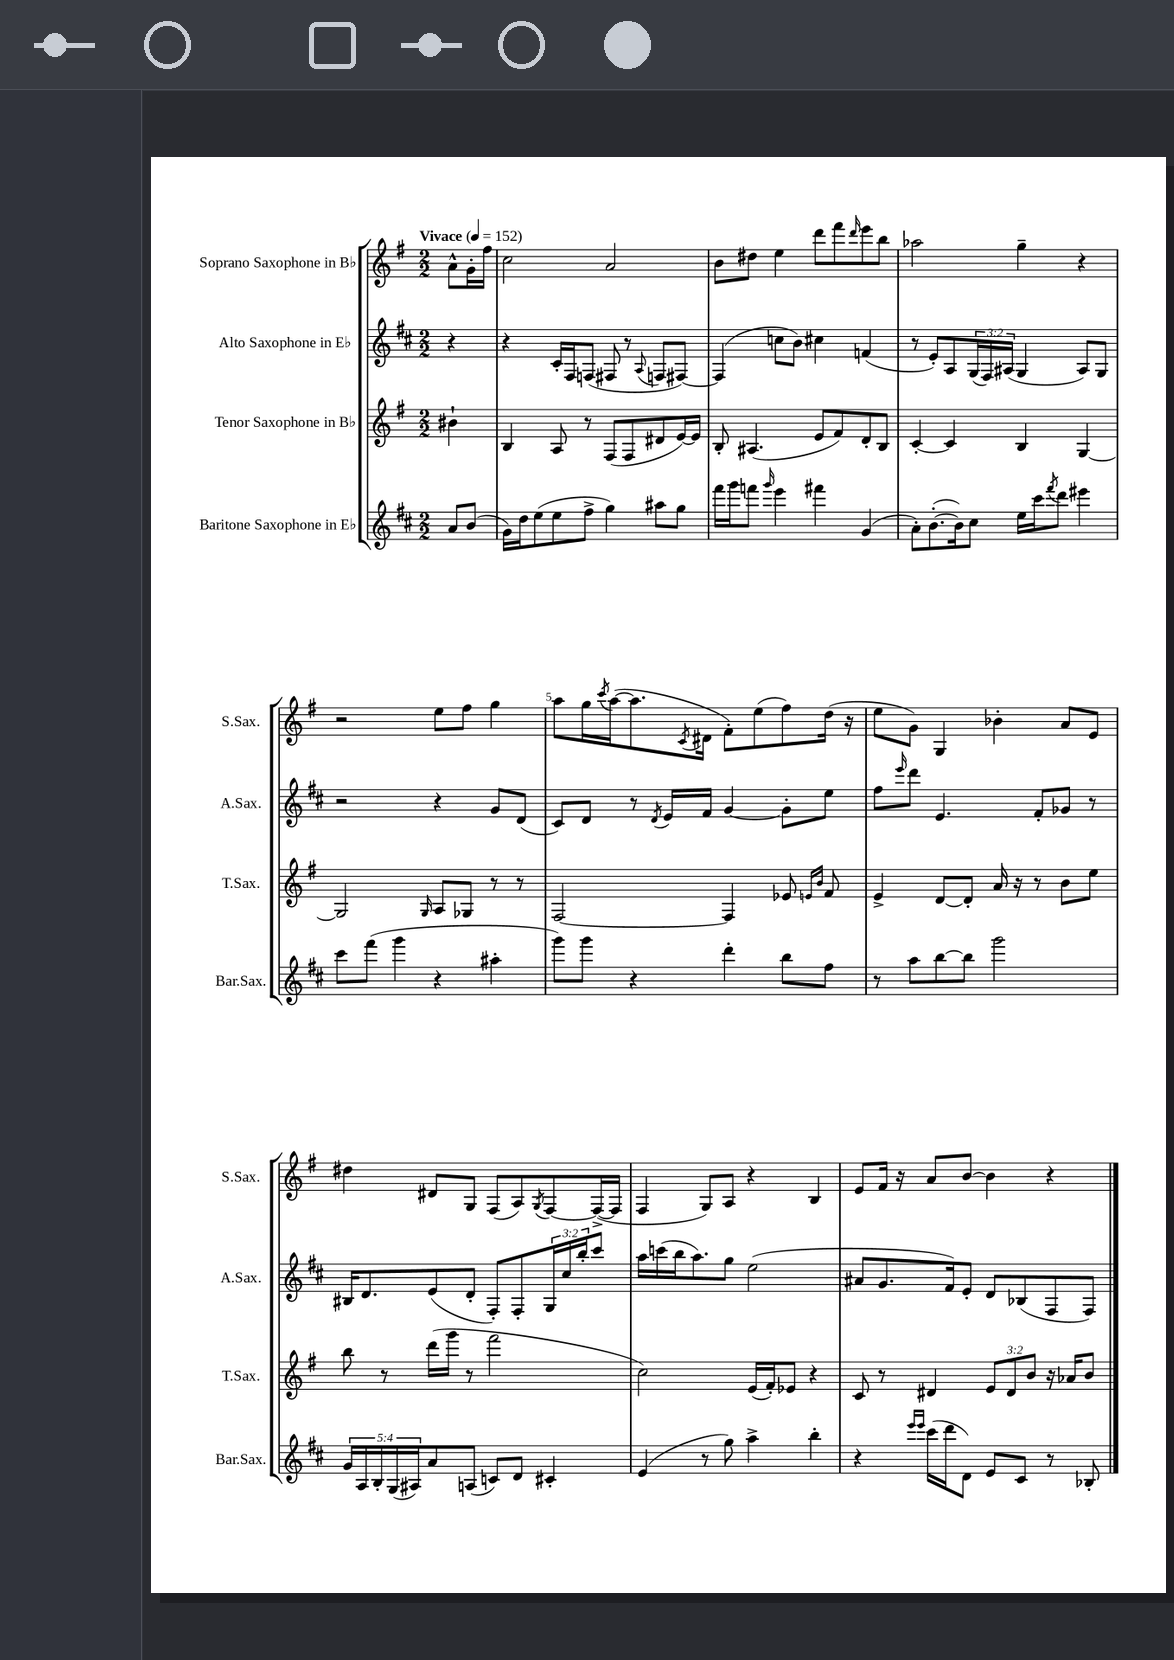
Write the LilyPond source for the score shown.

<<
\new StaffGroup <<
\new Staff = "s0" \with { instrumentName = "Soprano Saxophone in Bb" shortInstrumentName = "S.Sax." } {
    \clef treble \key g \major \numericTimeSignature \time 2/2 \partial 4 \tempo "Vivace" 4 = 152
    a'8-^ g'16-. fis''16 |
    c''2 a'2 |
    b'8 dis''8 e''4 d'''8 fis'''8 \grace { d'''16 } e'''8 b''8 |
    aes''2 g''4-- r4 |
    r2 e''8 fis''8 g''4 |
    a''8 g''16 \acciaccatura { c'''8 } a''16~( a''8. \acciaccatura { c'8 } dis'16 fis'8-.) e''8( fis''8) d''16( r16 |
    e''8 g'8) g4 bes'4-. a'8 e'8 |
    dis''4 dis'8 g8 fis8( a8) \acciaccatura { g8 } fis8~ fis16~->( fis16 |
    fis4 g8) a8 r4 b4 |
    e'8 fis'16 r16 a'8 b'8~ b'4 r4 \bar "|." |
}
\new Staff = "s1" \with { instrumentName = "Alto Saxophone in Eb" shortInstrumentName = "A.Sax." } {
    \clef treble \key d \major \numericTimeSignature \time 2/2 \override Staff.TupletNumber.text = #tuplet-number::calc-fraction-text \partial 4
    r4 |
    r4 cis'16-. fis16 f8( fis8 r8 \appoggiatura { a8 } f8 fis8~) |
    fis4( c''8 b'8) cis''4 f'4( |
    r8 e'8-.) a8 \tuplet 3/2 { g16( fis16) ais16( } g4 ais8) g8 |
    r2 r4 g'8 d'8( |
    cis'8) d'8 r8 \acciaccatura { d'8 } e'16 fis'16 g'4~ g'8-. e''8 |
    fis''8 \grace { e'''16 } d'''8 e'4. fis'8-. ges'8 r8 |
    bis16 d'8. e'8( d'8-. fis8-.) fis8-. \tuplet 3/2 { g16 cis''16 b''16-. } cis'''8 |
    a''16 c'''16( b''16 a''8.) g''8 e''2( |
    ais'8 g'8. fis'16) e'8-. d'8 bes8( fis8 fis8) \bar "|." |
}
\new Staff = "s2" \with { instrumentName = "Tenor Saxophone in Bb" shortInstrumentName = "T.Sax." } {
    \clef treble \key g \major \numericTimeSignature \time 2/2 \override Staff.TupletNumber.text = #tuplet-number::calc-fraction-text \partial 4
    bis'4-! |
    b4 a8 r8 fis8( fis8 dis'8 e'16~) e'16 |
    b8-. ais4.( e'8 fis'8) d'8-. b8 |
    c'4~-. c'4 b4 g4~ |
    g2 \grace { g16 } a8 ges8 r8 r8 |
    fis2~ fis4 ees'8 \grace { e'16 b'16 } fis'8 |
    e'4-> d'8~ d'8-. a'16 r16 r8 b'8 e''8 |
    b''8 r8 d'''16( g'''16 r8 fis'''2 |
    c''2) e'16( fis'16-.) ees'8 r4 |
    c'8 r8 dis'4 \tuplet 3/2 { e'8 dis'8 b'8 } r16 aes'16 b'8 \bar "|." |
}
\new Staff = "s3" \with { instrumentName = "Baritone Saxophone in Eb" shortInstrumentName = "Bar.Sax." } {
    \clef treble \key d \major \numericTimeSignature \time 2/2 \override Staff.TupletNumber.text = #tuplet-number::calc-fraction-text \partial 4
    a'8 b'8( |
    g'16) d''16 e''8( e''8 fis''8-> g''4) ais''8 g''8 |
    fis'''16 g'''16 f'''8 \grace { g'''16 } e'''4 fis'''4 g'4( |
    a'8-.) b'8.~-.( b'16) cis''8 e''16 cis'''16 \acciaccatura { fis'''8 } d'''8 eis'''4 |
    cis'''8 fis'''8( g'''4 r4 ais''4-. |
    g'''8) g'''8 r4 d'''4-. b''8 fis''8 |
    r8 a''8 b''8~ b''8 g'''2 |
    \tuplet 5/4 { g'16 a16 b16-. g16( ais16) } a'8 a8( c'8) d'8 cis'4-. |
    e'4( r8 g''8) a''4-> b''4-. |
    r4 \grace { e'''16 e'''16 } cis'''16( d'''16 d'8) e'8 cis'8 r8 bes8-. \bar "|." |
}
>>
>>
\layout { \context { \Score \override BarNumber.break-visibility = ##(#f #t #t) barNumberVisibility = #(every-nth-bar-number-visible 5) } }
